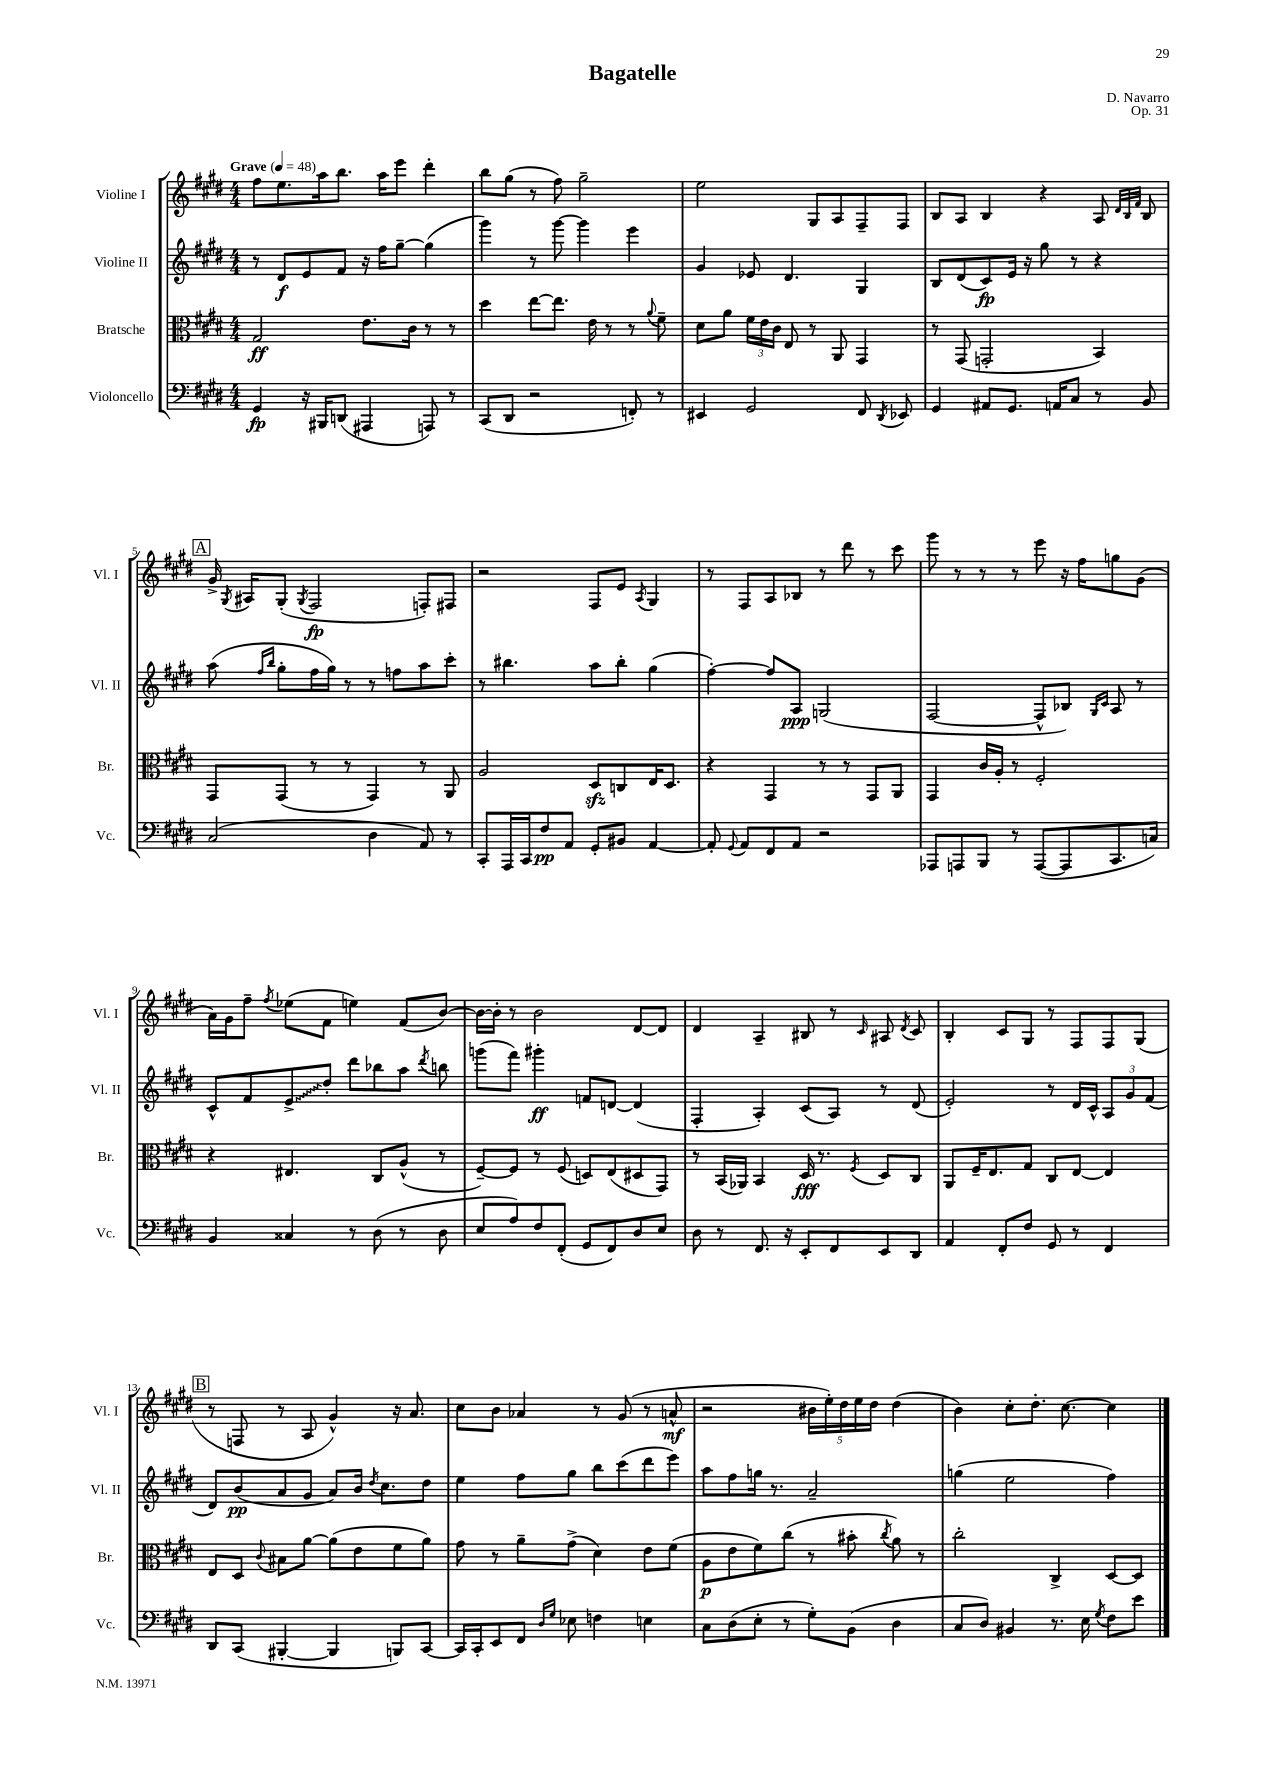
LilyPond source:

\header { title = "Bagatelle" composer = "D. Navarro" opus = "Op. 31" }
<<
\new StaffGroup <<
\new Staff = "s0" \with { instrumentName = "Violine I" shortInstrumentName = "Vl. I" } {
    \clef treble \key e \major \numericTimeSignature \time 4/4 \tempo "Grave" 4 = 48
    \autoBeamOff fis''8[ e''8. a''16 b''8.] a''16[ e'''8] dis'''4-. |
    b''8[ gis''8]( r8 fis''8) gis''2-- |
    e''2 gis8[ a8 fis8-- fis8] |
    b8[ a8] b4 r4 a8 \grace { dis'32[ b32 fis'32] } b8 |
    \mark \markup { \box "A" } gis'16-> \acciaccatura { gis8 } ais16[ gis8]-.( \acciaccatura { gis8 } fis2\fp f8[-.) fis8] |
    r2 fis8[ e'8] \acciaccatura { a8 } gis4 |
    r8 fis8[ a8 bes8] r8 dis'''8 r8 cis'''8 |
    gis'''8 r8 r8 r8 e'''8 r16 fis''16[ g''8 gis'8]( |
    a'16[) gis'16 fis''8]-- \acciaccatura { fis''8 } ees''8[( fis'8] e''4) fis'8[( b'8]~) |
    b'16[~ b'16]-. r8 b'2 dis'8[~ dis'8] |
    dis'4 a4-- bis8 r8 \grace { cis'16 } ais8 \acciaccatura { dis'8 } cis'8 |
    b4-. cis'8[ gis8] r8 fis8[ fis8 gis8]( |
    \mark \markup { \box "B" } r8 f8 r8 a8 gis'4-^) r16 a'8. |
    cis''8[ b'8] aes'4 r8 gis'8( r8 a'8-^\mf |
    r2 \tuplet 5/4 { bis'16[ e''16-.) dis''16 e''16 dis''16] } dis''4( |
    b'4) cis''8[-. dis''8.]-. cis''8.~ cis''4 \bar "|." |
}
\new Staff = "s1" \with { instrumentName = "Violine II" shortInstrumentName = "Vl. II" } {
    \clef treble \key e \major \numericTimeSignature \time 4/4
    \autoBeamOff r8 dis'8[\f e'8 fis'8] r16 fis''16[ gis''8]~-- gis''4( |
    gis'''4) r8 gis'''8~ gis'''4 e'''4 |
    gis'4 ees'8 dis'4. gis4 |
    b8[ dis'8( cis'8\fp) e'16] r16 gis''8 r8 r4 |
    \mark \markup { \box "A" } a''8( \grace { fis''16[ b''16] } gis''8[-. fis''16 gis''16]) r8 r8 f''8[ a''8 cis'''8]-. |
    r8 bis''4. a''8[ bis''8]-. gis''4( |
    fis''4~-.) fis''8[ a8]\ppp g2( |
    fis2~ fis8[-^ bes8]) \grace { gis16[ cis'16] } a8 r8 |
    cis'8[-^ fis'8 \once \override Glissando.style = #'zigzag e'8->\glissando dis''8]-. dis'''8[ bes''8 a''8] \acciaccatura { dis'''8 } b''8 |
    g'''8[( fis'''8]) gis'''4-.\ff f'8[ d'8]~ d'4( |
    fis4-. a4-.) cis'8[( a8]) r8 dis'8( |
    e'2-.) r8 dis'16[ cis'16]-^ \tuplet 3/2 { a8[ gis'8 fis'8]( } |
    \mark \markup { \box "B" } dis'8[) b'8\pp( a'8 gis'8] a'8[) b'16] \acciaccatura { dis''8 } cis''8.[ dis''8] |
    e''4 fis''8[ gis''8] b''8[ cis'''8( dis'''8 e'''8]) |
    a''8[ fis''8 g''16] r8. a'2-- |
    g''4( e''2 fis''4) \bar "|." |
}
\new Staff = "s2" \with { instrumentName = "Bratsche" shortInstrumentName = "Br." } {
    \clef alto \key e \major \numericTimeSignature \time 4/4
    \autoBeamOff gis2\ff e'8.[ cis'16] r8 r8 |
    dis''4 e''8[~ e''8.] e'16 r8 r8 \appoggiatura { a'8 } fis'8-- |
    dis'8[ a'8] \tuplet 3/2 { fis'16[ e'16 cis'16] } e8 r8 a,8 gis,4 |
    r8 gis,8( g,2-. b,4) |
    \mark \markup { \box "A" } gis,8[ gis,8]( r8 r8 gis,4) r8 a,8 |
    a2 dis8[\sfz c8 e16 dis8.] |
    r4 gis,4 r8 r8 gis,8[ a,8] |
    gis,4 cis'16[ a16]-. r8 fis2-. |
    r4 eis4. cis8[ a8]-^( r8 |
    fis8[~--) fis8] r8 fis8( d8[) e8( dis8 gis,8]) |
    r8 b,16[( aes,16]) b,4 dis16\fff r8. \acciaccatura { fis8 } dis8[ cis8] |
    a,8[ fis16-- e8. gis8] cis8[ e8]~ e4 |
    \mark \markup { \box "B" } e8[ dis8] \appoggiatura { cis'8 } bis8[ a'8]~ a'8[( e'8 fis'8 a'8]) |
    gis'8 r8 a'8[-- gis'8]->( dis'4) e'8[ fis'8]( |
    a8[\p e'8 fis'8) cis''8]( r8 bis'8-. \acciaccatura { cis''8 } a'8) r8 |
    cis''2-. cis4-> dis8[~ dis8] \bar "|." |
}
\new Staff = "s3" \with { instrumentName = "Violoncello" shortInstrumentName = "Vc." } {
    \clef bass \key e \major \numericTimeSignature \time 4/4
    \autoBeamOff gis,4\fp r16 bis,,16[ d,8]( ais,,4 a,,8) r8 |
    cis,8[( dis,8] r2 f,8-.) r8 |
    eis,4 gis,2 fis,8 \acciaccatura { dis,8 } ees,8 |
    gis,4 ais,8[ gis,8.] a,16[ cis8] r8 b,8 |
    \mark \markup { \box "A" } cis2( dis4 a,8) r8 |
    cis,8[-. a,,16 cis,16 fis8\pp a,8] gis,8[-. bis,8] a,4~ |
    a,8-. \appoggiatura { gis,8 } a,8[ fis,8 a,8] r2 |
    aes,,8[ a,,8 b,,8] r8 a,,8[~( a,,8 cis,8. c16]) |
    b,4 cisis4 r8 dis8( r8 dis8 |
    e8[ a8) fis8 fis,8]-.( gis,8[ fis,8) dis8 e8] |
    dis8 r8 fis,8. r16 e,8[-. fis,8 e,8 dis,8] |
    a,4 fis,8[-. fis8] gis,8 r8 fis,4 |
    \mark \markup { \box "B" } dis,8[ cis,8]( bis,,4~-. bis,,4 b,,8[) cis,8]~ |
    cis,16[ cis,16-. e,8 fis,8] \grace { dis16[ gis16] } ees8 f4 e4 |
    cis8[ dis8( e8]-. r8 gis8[-.) b,8]( dis4 |
    cis8[ dis8]) bis,4 r8. e16 \acciaccatura { gis8 } fis8[ e'8] \bar "|." |
}
>>
>>
